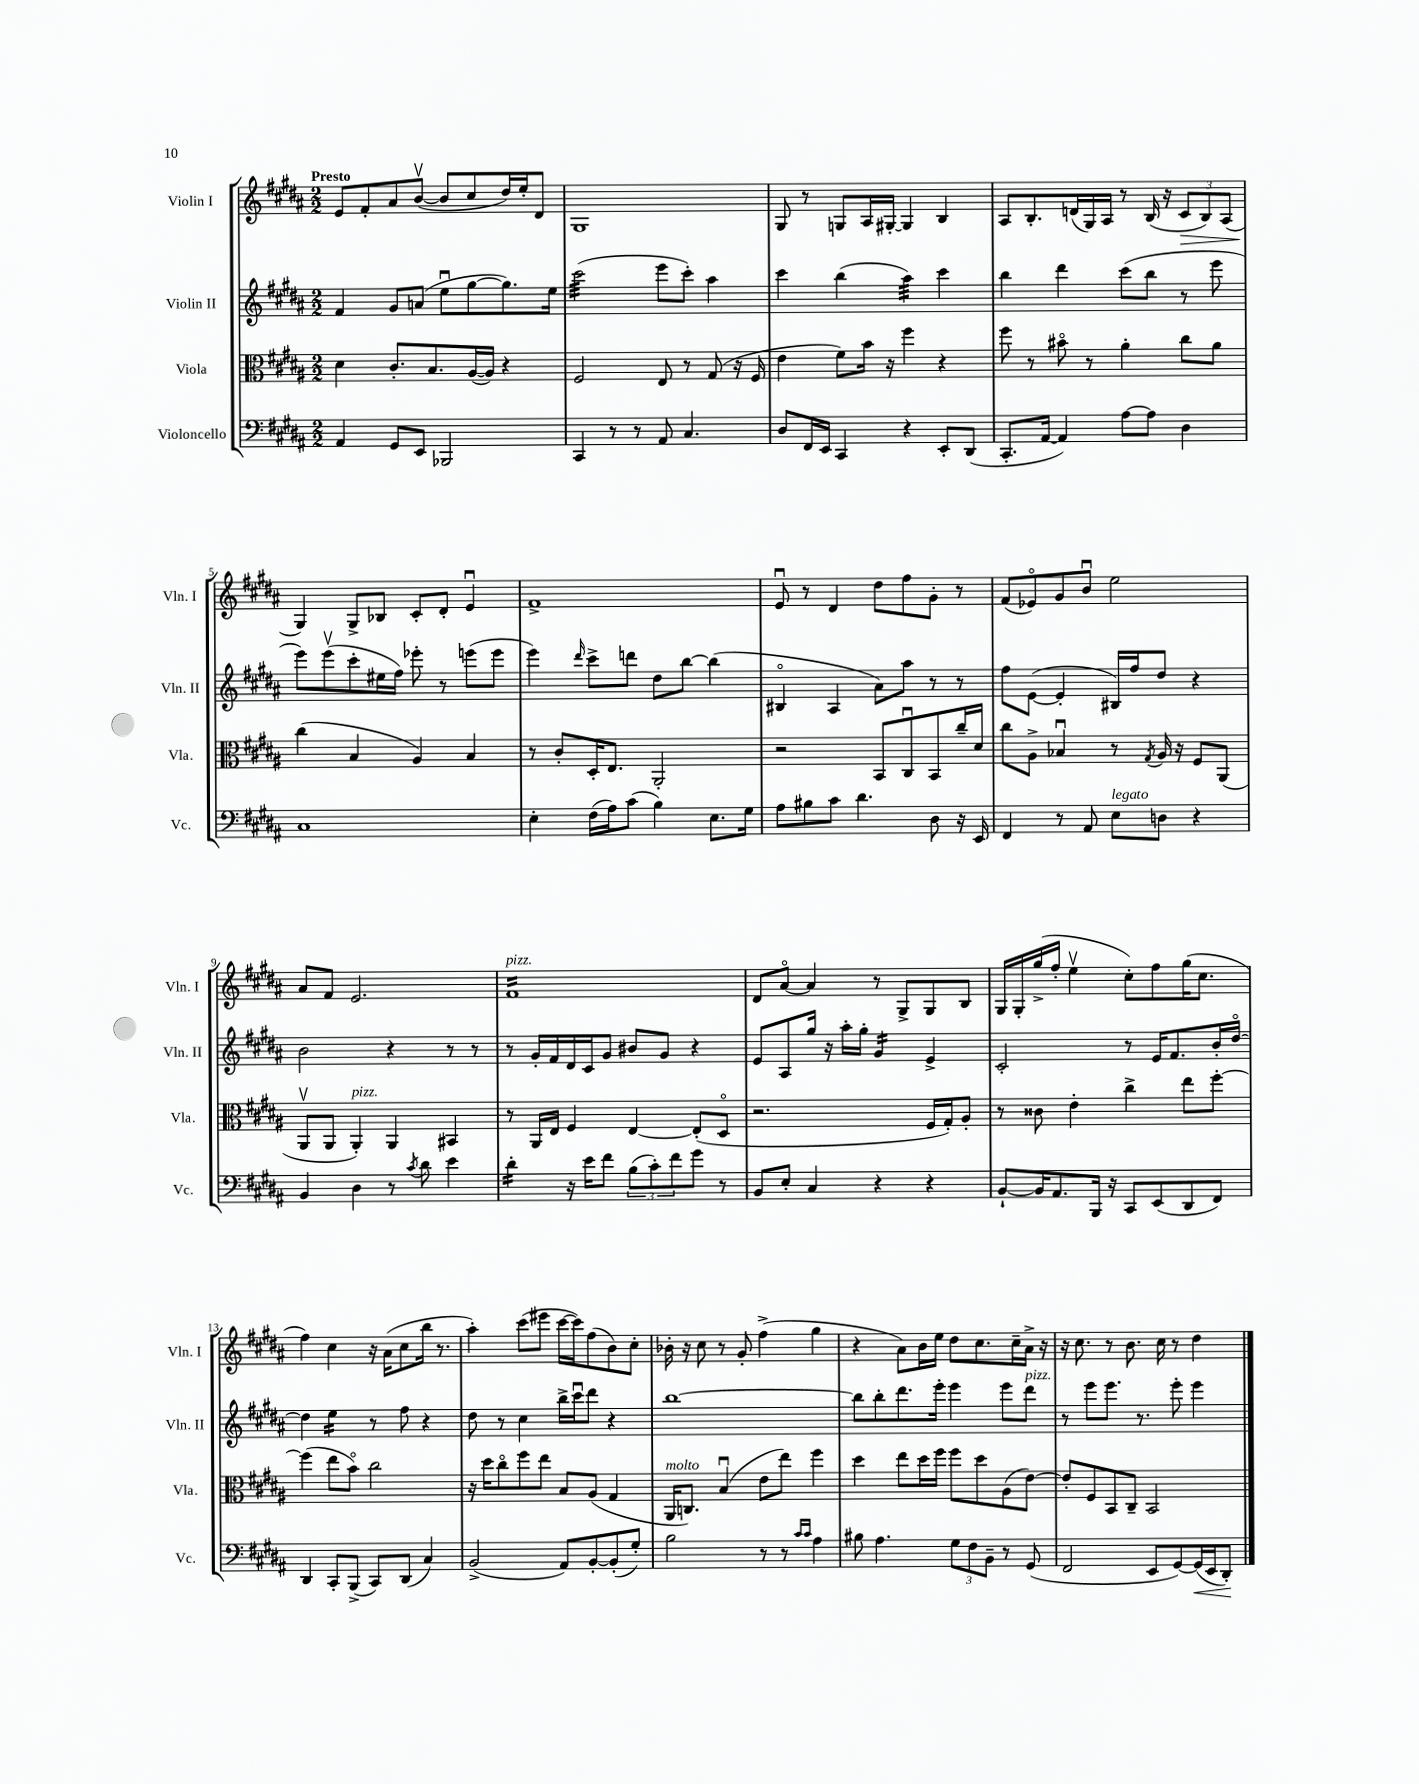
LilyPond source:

<<
\new StaffGroup <<
\new Staff = "s0" \with { instrumentName = "Violin I" shortInstrumentName = "Vln. I" } {
    \clef treble \key b \major \numericTimeSignature \time 2/2 \tempo "Presto"
    e'8 fis'8-. ais'8 b'8~\upbow( b'8 cis''8 dis''16) e''16-. dis'8 |
    gis1 |
    gis8 r8 g8 ais16 gis16~-. gis4 b4 |
    ais8 b8.-. d'16( gis16) ais16 r8 b16( r16 \tuplet 3/2 { cis'8\> b8) ais8( } |
    gis4\!) gis8-> bes8 cis'8-. dis'8-. e'4\downbow |
    fis'1-> |
    e'8\downbow r8 dis'4 dis''8 fis''8 gis'8-. r8 |
    fis'8( ees'8\flageolet) gis'8 b'8\downbow e''2 |
    ais'8 fis'8 e'2. |
    fis'1:16^\markup { \italic "pizz." } |
    dis'8 ais'8~\flageolet ais'4 r8 gis8-> gis8 b8 |
    gis16 gis16-. gis''16->( fis''16-. e''4\upbow cis''8-.) fis''8 gis''16( cis''8. |
    fis''4) cis''4 r16 ais'16( cis''8 b''16 r8. |
    ais''4-.) cis'''8( eis'''8 cis'''16~ cis'''16) fis''8( b'8) cis''8-. |
    bes'16-. r16 cis''8 r8 gis'8-. fis''4->( gis''4 |
    r4 ais'8) b'16 e''16 dis''8 cis''8. cis''16-- ais'16-> r16 |
    r16 cis''8. r8 b'8. cis''16 r8 dis''4 \bar "|." |
}
\new Staff = "s1" \with { instrumentName = "Violin II" shortInstrumentName = "Vln. II" } {
    \clef treble \key b \major \numericTimeSignature \time 2/2
    fis'4 gis'8 a'8( e''8\downbow gis''8~ gis''8.) e''16 |
    cis'''2:32( e'''8 cis'''8-.) ais''4 |
    cis'''4 b''4( ais''4:32) cis'''4 |
    b''4 dis'''4 cis'''8( b''8 r8 e'''8 |
    e'''8) e'''8\upbow( cis'''8-. eis''16 fis''16) ees'''8-. r8 e'''8( e'''8 |
    e'''4) \grace { dis'''16 } cis'''8-> d'''8 dis''8 b''8~ b''4( |
    bis4\flageolet ais4 ais'8) ais''8 r8 r8 |
    fis''8 e'8~( e'4-. bis16) fis''16 dis''8 r4 |
    b'2 r4 r8 r8 |
    r8 gis'16-. fis'16 dis'16 cis'16 gis'8 bis'8 gis'8 r4 |
    e'8 ais8 gis''16 r16 ais''16-. gis''16-. gis'4:16 e'4-> |
    cis'2-. r8 e'16 fis'8. b'16-. dis''16~\flageolet |
    dis''4 e''4:16 r8 fis''8 r4 |
    dis''8 r8 cis''4 b''16-> cis'''16\downbow dis'''8 r4 |
    b''1~ |
    b''8 b''8-. dis'''8. e'''16-. e'''4 e'''8 dis'''8^\markup { \italic "pizz." } |
    r8 e'''8 e'''8. r8. e'''8-. e'''4 \bar "|." |
}
\new Staff = "s2" \with { instrumentName = "Viola" shortInstrumentName = "Vla." } {
    \clef alto \key b \major \numericTimeSignature \time 2/2
    dis'4 cis'8.-. b8. ais16~( ais16) r4 |
    fis2 e8 r8 gis8( r16 fis16 |
    e'4 fis'8) b'16 r16 fis''4 r4 |
    fis''8 r8 bis'8\flageolet r8 ais'4-. cis''8 ais'8 |
    cis''4( b4 ais4) b4 |
    r8 cis'8-. dis16-. e8. ais,2-. |
    r2 b,8 cis8\downbow b,8 cis''16-- dis'16 |
    cis''8 ais8-> bes4\downbow r8 \acciaccatura { gis8 } ais16 r16 fis8 ais,8( |
    ais,8\upbow ais,8 ais,4-.^\markup { \italic "pizz." }) ais,4 bis,4 |
    r8 ais,16 e16 fis4 e4~ e8-.( dis8\flageolet |
    r2. fis16 gis16-.) ais8-. |
    r8 cisis'8 e'4-. cis''4-> e''8 fis''8~-. |
    fis''4( e''8 b'8\flageolet) cis''2 |
    r16 dis''16 cis''8\flageolet fis''8 e''8 b8 ais8( gis4 |
    ais,16^\markup { \italic "molto" } c8.) b4\downbow( e'8 e''8) fis''4 |
    dis''4 e''8 dis''16 fis''16 fis''8 dis''8 ais8( e'8~) |
    e'8-. fis8 b,8 cis8-- b,2 \bar "|." |
}
\new Staff = "s3" \with { instrumentName = "Violoncello" shortInstrumentName = "Vc." } {
    \clef bass \key b \major \numericTimeSignature \time 2/2
    ais,4 gis,8 e,8 bes,,2 |
    cis,4 r8 r8 ais,8 cis4. |
    dis8 fis,16 e,16 cis,4 r4 e,8-. dis,8( |
    cis,8.-. ais,16~ ais,4) ais8~ ais8 dis4 |
    cis1 |
    e4-. fis16( ais16) cis'8( b4) e8. gis16 |
    ais8 bis8 cis'8 dis'4. dis8 r16 e,16 |
    fis,4 r8 ais,8 e8^\markup { \italic "legato" } d8 r4 |
    b,4 dis4 r8 \acciaccatura { cis'8 } dis'8 e'4 |
    dis'4:16-. r16 e'16 fis'8 \tuplet 3/2 { b8( cis'8-.) fis'8 } gis'8 r8 |
    b,8 e8-. cis4 r4 r4 |
    b,8~-! b,16 ais,8. b,,16 r16 cis,8 e,8( dis,8 fis,8) |
    dis,4 cis,8-. b,,8->( cis,8) dis,8( cis4) |
    b,2->( ais,8) b,8~-. b,8-.( gis8-.) |
    b2 r8 r8 \grace { cis'16 cis'16 } ais4 |
    bis8 ais4. \tuplet 3/2 { gis8 fis8 b,8-- } r8 gis,8( |
    fis,2 e,8 gis,8~) gis,16\<( e,16 dis,8-.\!) \bar "|." |
}
>>
>>
